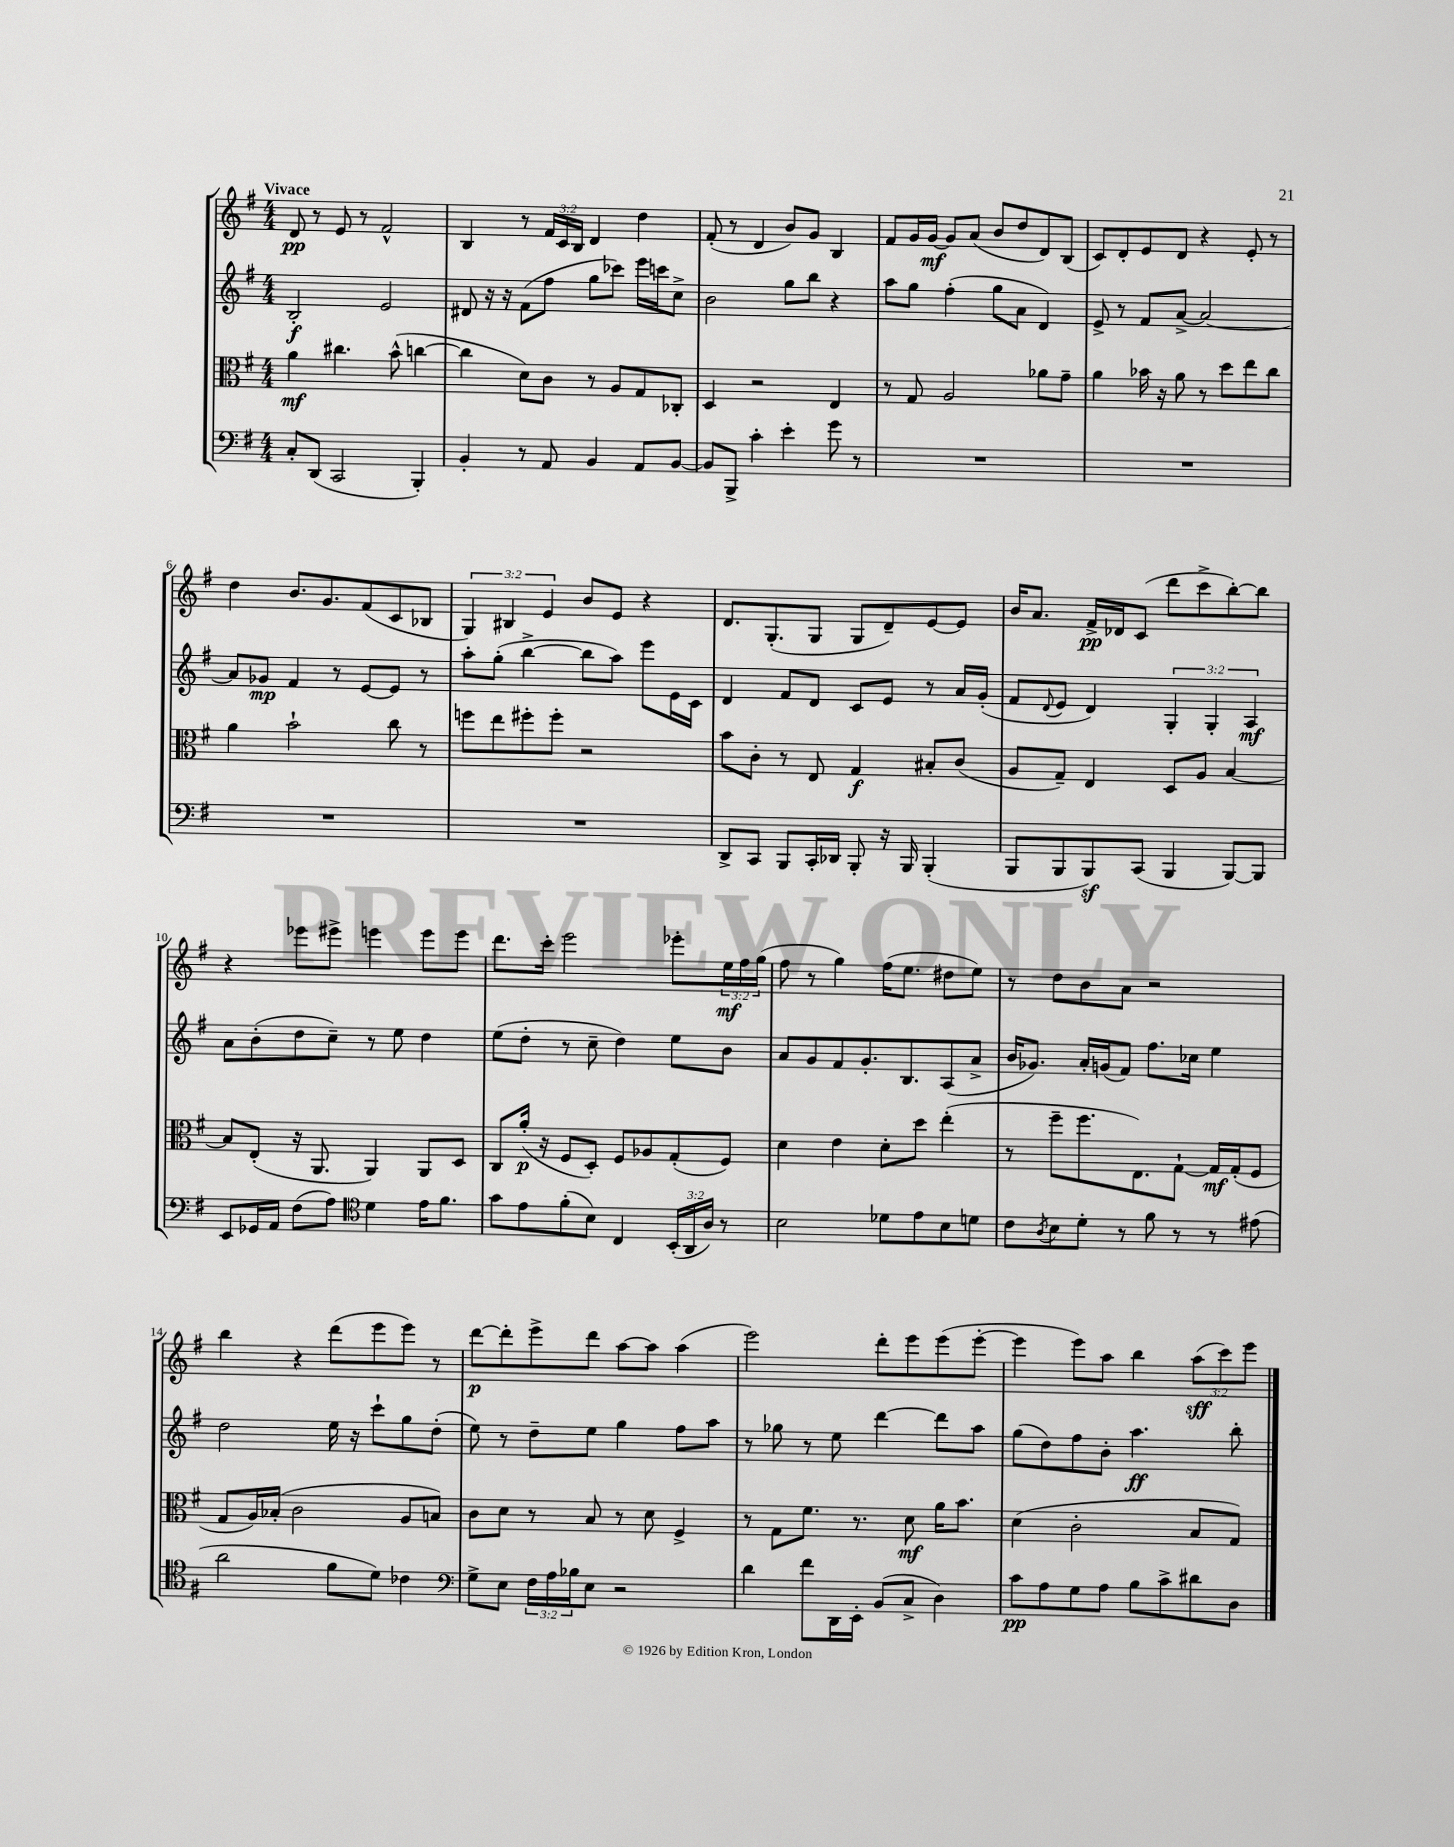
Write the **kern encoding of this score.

**kern	**dynam	**kern	**dynam	**kern	**dynam	**kern	**dynam
*part4	*part4	*part3	*part3	*part2	*part2	*part1	*part1
*staff4	*staff4	*staff3	*staff3	*staff2	*staff2	*staff1	*staff1
*clefF4	*	*clefC3	*	*clefG2	*	*clefG2	*
*k[f#]	*	*k[f#]	*	*k[f#]	*	*k[f#]	*
*M4/4	*	*M4/4	*	*M4/4	*	*M4/4	*
=1	=1	=1	=1	=1	=1	=1	=1
!	!	!	!	!	!	!LO:TX:a:B:t=Vivace	!
8C'/L	.	4a\	mf	2B'/	f	8d/	pp
(8DD/J	.	.	.	.	.	8r	.
2CC/	.	4.cc#X\	.	.	.	8e/	.
.	.	.	.	.	.	8r	.
.	.	.	.	2e/	.	2f#^^/	.
.	.	(8b^^\	.	.	.	.	.
4BBB'/)	.	[4ccn\	.	.	.	.	.
=2	=2	=2	=2	=2	=2	=2	=2
4BB'/	.	4cc\]	.	8d#X/	.	4B/	.
.	.	.	.	16r	.	.	.
.	.	.	.	16r	.	.	.
8r	.	8d\L)	.	(8f#\L	.	8r	.
8AA/	.	8c\J	.	8ff#\J	.	24f#/LL	.
.	.	.	.	.	.	24c/	.
.	.	.	.	.	.	24B/JJ	.
4BB/	.	8r	.	8gg\L	.	4d/	.
.	.	8A/L	.	8ccc-X\J)	.	.	.
8AA/L	.	8G/	.	16eee\LL	.	4dd\	.
.	.	.	.	16cccn\J	.	.	.
[8BB/J	.	8C-X'/J	.	8cc^\J	.	.	.
=3	=3	=3	=3	=3	=3	=3	=3
8BB/L]	.	4D/	.	2b\	.	(8f#'/	.
8BBB^/J	.	.	.	.	.	8r	.
4c'\	.	2r	.	.	.	4d/	.
4e'\	.	.	.	8gg\L	.	8b/L)	.
.	.	.	.	8bb\J	.	8g/J	.
8g\	.	4E/	.	4r	.	4B/	.
8r	.	.	.	.	.	.	.
=4	=4	=4	=4	=4	=4	=4	=4
1r	.	8r	.	8aa\L	.	8f#/L	.
.	.	8G/	.	8gg\J	.	16g/L	.
.	.	.	.	.	.	[16g/JJ	mf
.	.	2A/	.	(4ff#'\	.	8g/L]	.
.	.	.	.	.	.	(8a/J	.
.	.	.	.	8gg\L	.	8b/L	.
.	.	.	.	8a\J	.	8dd/	.
.	.	8a-X\L	.	4d/)	.	8d/)	.
.	.	8g~\J	.	.	.	(8B/J	.
=5	=5	=5	=5	=5	=5	=5	=5
1r	.	4a\	.	8e^/	.	8c/L)	.
.	.	.	.	8r	.	8d'/	.
.	.	16b-X\	.	8f#/L	.	8e/	.
.	.	16r	.	.	.	.	.
.	.	8a\	.	[8a^/J	.	8d/J	.
.	.	8r	.	2a/_	.	4r	.
.	.	8dd\L	.	.	.	.	.
.	.	8ee\	.	.	.	8e'/	.
.	.	8cc\J	.	.	.	8r	.
!!LO:LB:g=z
=6	=6	=6	=6	=6	=6	=6	=6
1r	.	4a\	.	8a/L]	.	4dd\	.
.	.	.	.	8g-X/J	mp	.	.
.	.	2b`\	.	4f#/	.	8.b/L	.
.	.	.	.	.	.	8.g/	.
.	.	.	.	8r	.	.	.
.	.	.	.	[8e/L	.	(8f#/	.
.	.	8cc\	.	8e/J]	.	8c/	.
.	.	8r	.	8r	.	8B-X/J	.
=7	=7	=7	=7	=7	=7	=7	=7
1r	.	8ffn\L	.	8aa'\L	.	6G/)	.
.	.	8ee\	.	(8gg'\J	.	.	.
.	.	.	.	.	.	6B#X/	.
.	.	8ff#X'\	.	[4bb^\	.	.	.
.	.	.	.	.	.	6e/	.
.	.	8ff#'\J	.	.	.	.	.
.	.	2r	.	8bb\L]	.	8b/L	.
.	.	.	.	8aa\J)	.	8e/J	.
.	.	.	.	8eee\L	.	4r	.
.	.	.	.	16e\L	.	.	.
.	.	.	.	16c\JJ	.	.	.
=8	=8	=8	=8	=8	=8	=8	=8
8DD^/L	.	8b\L	.	4d/	.	8.d/L	.
8CC/J	.	8c'\J	.	.	.	.	.
.	.	.	.	.	.	(8.G'/	.
8BBB/L	.	8r	.	8f#/L	.	.	.
16CC'/L	.	8E/	.	8d/J	.	8G/J	.
16DD-X/JJ	.	.	.	.	.	.	.
8BBB'/	.	4G/	f	8c/L	.	8G/L	.
16r	.	.	.	8e/J	.	8d~/)	.
16BBB/	.	.	.	.	.	.	.
(4BBB'/	.	8B#X'/L	.	8r	.	[8e/	.
.	.	(8c/J	.	16a/LL	.	8e/J]	.
.	.	.	.	(16g'/JJ	.	.	.
=9	=9	=9	=9	=9	=9	=9	=9
8BBB/L	.	8A/L	.	8f#/L	.	16b/KL	.
.	.	.	.	.	.	8.a/J	.
.	.	.	.	8qqd/	.	.	.
8BBB/	.	8G~/J)	.	8e/J	.	.	.
8BBBz/)	.	4E/	.	4d/)	.	16f#^/LL	pp
.	.	.	.	.	.	16d-X/J	.
(8CC/J	.	.	.	.	.	(8c/J	.
4BBB/	.	8D/L	.	6G'/	.	8ddd\L	.
.	.	8A/J	.	.	.	8ccc^\	.
.	.	.	.	6G'/	.	.	.
[8BBB/L)	.	[4B/	.	.	.	[8bb'\)	.
.	.	.	.	6A/	mf	.	.
8BBB/J]	.	.	.	.	.	8bb\J]	.
!!LO:LB:g=z
=10	=10	=10	=10	=10	=10	=10	=10
8EE/L	.	8B/L]	.	8a\L	.	4r	.
16GG-X/L	.	(8E'/J	.	(8b'\	.	.	.
16AA/JJ	.	.	.	.	.	.	.
(8F#\L	.	16r	.	8dd\	.	8eee-X\L	.
.	.	8.AA/	.	.	.	.	.
8A\J)	.	.	.	8cc~\J)	.	8eee#X^\J	.
*clefC4	*	*	*	*	*	*	*
4d\	.	4AA/)	.	8r	.	4eeen\	.
.	.	.	.	8ee\	.	.	.
16e\KL	.	8AA/L	.	4dd\	.	8eee\L	.
8.f#\J	.	.	.	.	.	.	.
.	.	8D/J	.	.	.	8eee\J	.
=11	=11	=11	=11	=11	=11	=11	=11
8g\L	.	8C/L	.	(8ee\L	.	8.ddd\L	.
8e\	.	(16a'/Jk	p	8dd'\J	.	.	.
.	.	16r	.	.	.	16ccc'\Jk	.
(8f#'\	.	8F#/L	.	8r	.	2eee\	.
8B\J)	.	8D'/J)	.	8cc~\	.	.	.
4C/	.	8F#/L	.	4dd\)	.	.	.
.	.	8A-X/	.	.	.	.	.
(24BB'/LL	.	(8G'/	.	8ee\L	.	8eee-X'\L	.
24AA/	.	.	.	.	.	.	.
24A/JJ)	.	.	.	.	.	.	.
8r	.	8F#/J)	.	8b\J	.	24ee\L	mf
.	.	.	.	.	.	24ff#\	.
.	.	.	.	.	.	(24gg\JJ	.
=12	=12	=12	=12	=12	=12	=12	=12
2B\	.	4d\	.	8a/L	.	8ff#\	.
.	.	.	.	8g/	.	8r	.
.	.	4e\	.	8f#/	.	4gg\)	.
.	.	.	.	8.g'/	.	.	.
8d-X\L	.	8d'\L	.	.	.	(16ff#\KL	.
.	.	.	.	8.B/	.	8.ee\J	.
8e\	.	8dd\J	.	.	.	.	.
8B\	.	(4ee'\	.	(8A/	.	8dd#X\L	.
8dn\J	.	.	.	8a^/J	.	8ee\J)	.
=13	=13	=13	=13	=13	=13	=13	=13
8c\L	.	8r	.	16b/KL	.	8r	.
.	.	.	.	8.g-X/J)	.	.	.
8qA/	.	.	.	.	.	.	.
8B\	.	8ff#~\L	.	.	.	8dd\L	.
8d'\J	.	8.ff#\	.	16a'/LL	.	8b\	.
.	.	.	.	(16gn/J	.	.	.
8r	.	.	.	8f#/J)	.	8a\J	.
.	.	8.E\)	.	.	.	.	.
8f#\	.	.	.	8.ff#\L	.	2r	.
8r	.	[8G`\J	.	.	.	.	.
.	.	.	.	16cc-X\Jk	.	.	.
8r	.	16G/LL]	mf	4ee\	.	.	.
.	.	(16G'/J	.	.	.	.	.
(8e#X\	.	8F#/J	.	.	.	.	.
!!LO:LB:g=z
=14	=14	=14	=14	=14	=14	=14	=14
2a\	.	8G/L	.	2dd\	.	4bb\	.
.	.	16A/L)	.	.	.	.	.
.	.	(16B-X'/JJ	.	.	.	.	.
.	.	2c\	.	.	.	4r	.
8f#\L	.	.	.	16ee\	.	(8ddd\L	.
.	.	.	.	16r	.	.	.
8d\J)	.	.	.	8ccc`\L	.	8eee\	.
4c-X\	.	8A/L	.	8gg\	.	8eee\J)	.
.	.	8Bn/J)	.	(8dd'\J	.	8r	.
=15	=15	=15	=15	=15	=15	=15	=15
*clefF4	*	*	*	*	*	*	*
8G^\L	.	8c\L	.	8ee\)	.	[8ddd\L	p
8E\J	.	8d\J	.	8r	.	8ddd'\]	.
24F#\LL	.	8r	.	8dd~\L	.	8eee^\	.
24A\	.	.	.	.	.	.	.
24B-X\J	.	.	.	.	.	.	.
8E\J	.	8B/	.	8ee\J	.	8ddd\J	.
2r	.	8r	.	4gg\	.	[8aa\L	.
.	.	8d\	.	.	.	8aa\J]	.
.	.	4F#^/	.	8ff#\L	.	(4aa\	.
.	.	.	.	8aa\J	.	.	.
=16	=16	=16	=16	=16	=16	=16	=16
4d\	.	8r	.	8r	.	2eee\)	.
.	.	8G\L	.	8gg-X\	.	.	.
8f#\L	.	8.f#\J	.	8r	.	.	.
16DD\L	.	.	.	8ee\	.	.	.
16EE'\JJ	.	8.r	.	.	.	.	.
(8BB/L	.	.	.	[4ddd\	.	8ddd'\L	.
8C^/J	.	8d\	mf	.	.	8eee\	.
4D\)	.	16a\KL	.	8ddd\L]	.	(8eee\	.
.	.	8.b\J	.	.	.	.	.
.	.	.	.	8aa\J	.	[8eee'\J	.
=17	=17	=17	=17	=17	=17	=17	=17
8c\L	pp	(4d\	.	(8gg\L	.	4eee\]	.
8A\	.	.	.	8dd\)	.	.	.
8G\	.	2c'\	.	8ff#\	.	8eee\L)	.
8A\J	.	.	.	8b'\J	.	8aa\J	.
8B\L	.	.	.	4.aa\	ff	4bb\	.
8c^\	.	.	.	.	.	.	.
8d#X\	.	8B/L	.	.	.	(12aa\L	sff
.	.	.	.	.	.	12ccc\)	.
8D\J	.	8G/J)	.	8bb'\	.	.	.
.	.	.	.	.	.	12eee\J	.
==	==	==	==	==	==	==	==
*-	*-	*-	*-	*-	*-	*-	*-
